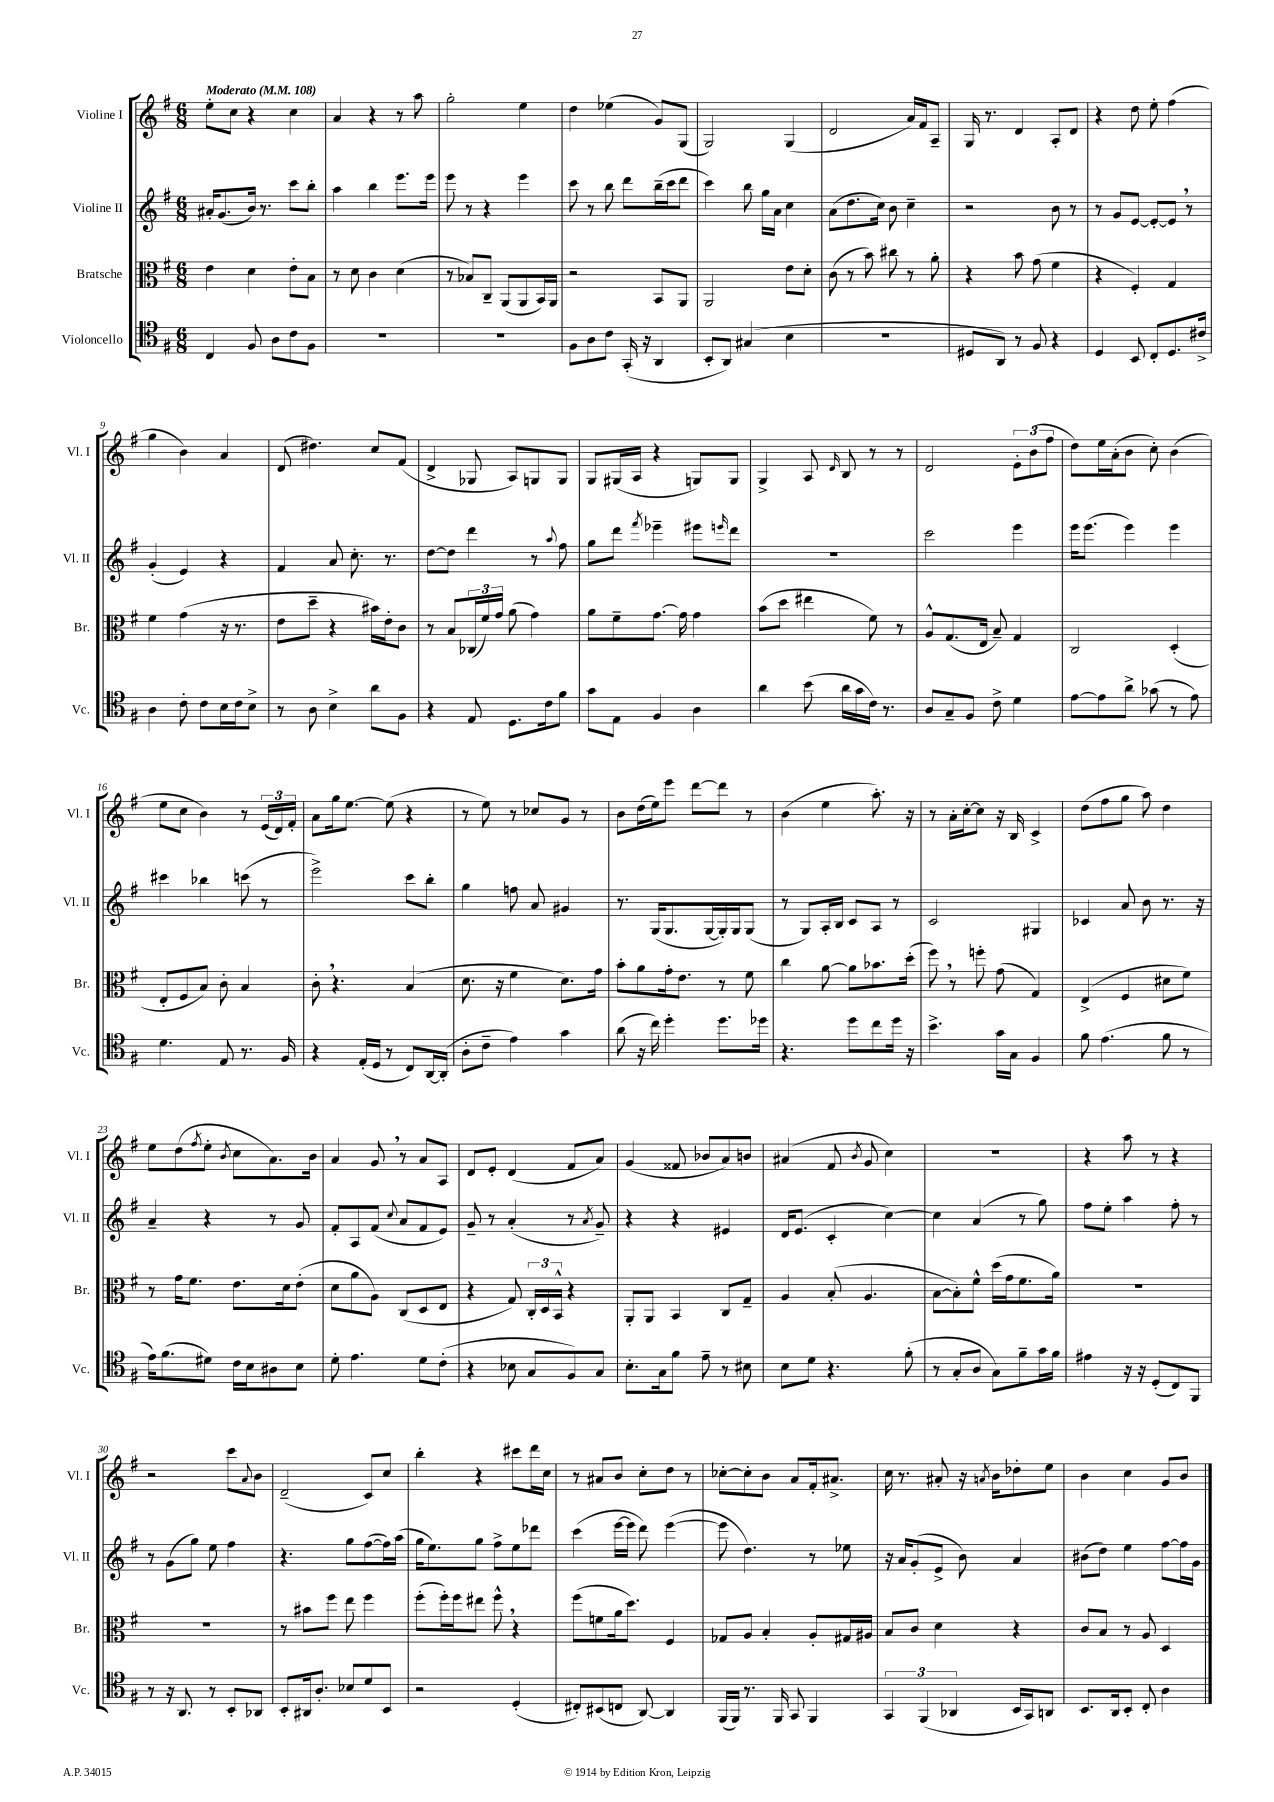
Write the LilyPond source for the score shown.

<<
\new StaffGroup <<
\new Staff = "s0" \with { instrumentName = "Violine I" shortInstrumentName = "Vl. I" } {
    \clef treble \key g \major \numericTimeSignature \time 6/8 \tempo "Moderato" 4 = 108
    e''8-. c''8 r4 c''4 |
    a'4 r4 r8 a''8 |
    g''2-. e''4 |
    d''4 ees''4( g'8) g8( |
    g2) g4( |
    d'2 a'16) fis'16 a8-- |
    g16 r8. d'4 a8-. d'8 |
    r4 d''8 e''8-. fis''4( |
    g''4 b'4) a'4 |
    d'8( dis''4.) c''8 fis'8( |
    d'4-> ges8 a8) g8 g8 |
    g8 gis16( a16 r4 g8) g8 |
    g4-> a8 \grace { d'16 } b8 r8 r8 |
    d'2 \tuplet 3/2 { e'8-. b'8( fis''8 } |
    d''8) e''16 a'16-.( b'8 c''8-.) b'4( |
    e''8 c''8 b'4) r8 \tuplet 3/2 { e'16( d'16) fis'16-. } |
    a'8 g''16 e''8.~ e''8( r4 |
    r8 e''8) r8 ces''8 g'8 r8 |
    b'8 d''16( e''16) e'''8 d'''8~ d'''8 r8 |
    b'4( e''4 a''8.-.) r16 |
    r8 a'16-. c''16~-. c''8 r16 b16 c'4-> |
    d''8( fis''8 g''8 a''8) d''4 |
    e''8 d''8( \acciaccatura { fis''8 } e''8-. \acciaccatura { b'8 } c''8 a'8.) b'16 |
    a'4 g'8 \breathe r8 a'8 a8 |
    d'8 e'8-. d'4( fis'8 a'8) |
    g'4( fisis'8 bes'8 a'8) b'8 |
    ais'4( fis'8 \acciaccatura { b'8 } g'8 c''4) |
    R2. |
    r4 a''8 r8 r4 |
    r2 c'''8 \appoggiatura { a'8 } b'8 |
    d'2--( c'8) c''8 |
    b''4-. r4 cis'''8 d'''16 c''16 |
    r8 ais'8 b'8 c''8-. d''8 r8 |
    ces''8~-. ces''8-. b'8 a'8 fis'16-. ais'8.-> |
    c''16 r8. ais'8-. r16 \acciaccatura { a'8 } b'16 des''8-. e''8 |
    b'4 c''4 g'8 b'8 \bar "|." |
}
\new Staff = "s1" \with { instrumentName = "Violine II" shortInstrumentName = "Vl. II" } {
    \clef treble \key g \major \numericTimeSignature \time 6/8
    ais'16-. g'8.( b'16) r8. c'''8 b''8-. |
    a''4 b''4 e'''8. e'''16 |
    e'''8 r8 r4 e'''4 |
    c'''8 r8 b''8 d'''8 b''16--( c'''16 d'''8 |
    c'''4) b''8 g''16 a'16 c''4 |
    a'8( d''8. c''16) b'8 c''4-- |
    r2 b'8 r8 |
    r8 g'8 e'8~ e'8~-. e'8 \breathe r8 |
    g'4-.( e'4) r4 |
    fis'4 a'8 c''8.-. r8. |
    d''8~ d''8 d'''4 r8 \appoggiatura { a''8 } fis''8 |
    g''8 d'''8 \acciaccatura { fis'''8 } ees'''4-- eis'''8 \grace { e'''16 } d'''8 |
    R2. |
    c'''2 e'''4 |
    e'''16 e'''8.( e'''4) e'''4 |
    cis'''4 bes''4 c'''8( r8 |
    e'''2->) c'''8 b''8-. |
    g''4 f''8 a'8 gis'4 |
    r8. g16( g8. g16~ g16-.) g16 g8( |
    r8 g8) a16-. b16 c'8 a8 r8 |
    c'2 gis4 |
    ces'4 a'8 b'8 r8. r16 |
    a'4-- r4 r8 g'8 |
    fis'8-. a8 fis'8( \appoggiatura { c''8 } a'8 fis'8 e'8) |
    g'8-- r8 a'4-.( r8 \acciaccatura { a'8 } g'8--) |
    r4 r4 eis'4 |
    d'16 e'8.( c'4-. c''4~) |
    c''4 a'4( r8 g''8) |
    fis''8 e''8-. a''4 fis''8-. r8 |
    r8 g'8( g''8) e''8 fis''4 |
    r4. g''8 fis''8~( fis''16) a''16( |
    g''16 e''8.) g''8 fis''8-> e''8 des'''8 |
    c'''4( e'''16~ e'''16 d'''8) e'''4~( |
    e'''8 d''4.) r8 ees''8 |
    r16 a'16 g'8-.( e'8-> b'8) a'4 |
    bis'8( d''8) e''4 fis''8~ fis''16 g'16 \bar "|." |
}
\new Staff = "s2" \with { instrumentName = "Bratsche" shortInstrumentName = "Br." } {
    \clef alto \key g \major \numericTimeSignature \time 6/8
    e'4 d'4 e'8-. b8 |
    r8 d'8 c'4 d'4( |
    r8 bes8) c8-- a,8( a,8 b,16) a,16 |
    r2 b,8 a,8 |
    a,2 e'8 d'8-. |
    c'8( r8 b'8) cis''8 r8 a'8-. |
    r4 b'8 g'8( fis'4 |
    r4 fis4-.) g4 |
    fis'4 g'4( r16 r8. |
    e'8 d''8-- r4 bis'16) e'16-. c'8 |
    r8 b8 \tuplet 3/2 { ces16( fis'16) g'16 } a'8( g'4) |
    a'8 fis'8-- g'8.~ g'16 g'4 |
    b'8( d''8 eis''4 fis'8) r8 |
    a8-^ g8.( e16 b8--) g4 |
    c2 d4-.( |
    e8-. fis8 b8) c'8-. b4 |
    c'8-. \breathe r4. b4( |
    d'8. r16 fis'4 d'8.) g'16 |
    b'8-. a'8 g'16-. e'8. r8 fis'8 |
    c''4 a'8~ a'8 bes'8. d''16-.( |
    fis''8) \breathe r8 f''8-. g'8( g4) |
    e4->( fis4 dis'8 fis'8) |
    r8 g'16 fis'8. e'8. d'16 e'8-.( |
    d'8 a'8 a8) c8( d8 e8 |
    r4 g8) \tuplet 3/2 { c16-. d16 b,16-^ } r4 |
    a,8-. a,8 b,4 c8 g8-- |
    a4 b8-.( a4. |
    b8~ b8-.) fis'8-^ d''16( g'16 fis'8. a'16) |
    R2. |
    R2. |
    r8 bis'8 fis''8 e''8 fis''4 |
    fis''8-.( fis''16-.) fis''16 eis''8 fis''8-^ \breathe r4 |
    fis''8( f'8 a'16 d''8.) fis4 |
    ges8 a8 b4-. a8-. gis16 ais16 |
    b8 c'8 d'4 r4 |
    c'8 b8 r8 a8 d4 \bar "|." |
}
\new Staff = "s3" \with { instrumentName = "Violoncello" shortInstrumentName = "Vc." } {
    \clef tenor \key g \major \numericTimeSignature \time 6/8
    c4 fis8 a8 c'8 fis8 |
    R2. |
    R2. |
    fis8 a8 c'8 g,16-.( r16 a,4 |
    b,8-. a,8) gis4( b4 |
    R2. |
    dis8 a,8) r8 fis8 r4 |
    d4 b,8 c8-. d8. cis'16-> |
    a4 c'8-. c'8 b16 c'16 b8-> |
    r8 a8 b4-> a'8 fis8 |
    r4 e8 d8. c'16 fis'8 |
    g'8 e8 fis4 a4 |
    a'4 b'8( a'16 g'16 c'16) r8. |
    a8 g8-- fis8 c'8-> d'4 |
    e'8~ e'8 a'8-> ges'8( r8 e'8) |
    d'4. e8 r8. fis16 |
    r4 e16-.( d16 r8 c8) a,16~ a,16-.( |
    a8-. c'8-- e'4) g'4 |
    a'8( r16 c''16) d''4-. d''8. des''16 |
    r4. d''8 c''8 d''16 r16 |
    b'4.-> g'16 g16 fis4 |
    fis'8 e'4.( fis'8 r8 |
    e'16) fis'8.( dis'8) c'16 b16 ais8 b8 |
    d'8-. e'4. d'8 c'8-.( |
    r4 bes8 g8 fis8) g8 |
    b8.-. g16 fis'8 e'8-- r8 bis8 |
    b8 d'8 r4. fis'8-.( |
    r8 g8-. a8 g8) fis'8-- g'16 fis'16 |
    eis'4 r16 r16 d8-.( c8) fis,8 |
    r8 r16 a,8. r8 b,8-. aes,8 |
    b,8-. ais,16 a8.-. bes8 d'8 b,8 |
    r2 d4-.( |
    cis8-.) bis,8( c8 a,8~) a,4 |
    fis,16( fis,16) r8. fis,16 g,8 fis,4 |
    \tuplet 3/2 { g,4 fis,4( aes,4 } b,16 g,16) a,8 |
    b,8. a,16 b,8-. c8-. a4 \bar "|." |
}
>>
>>
